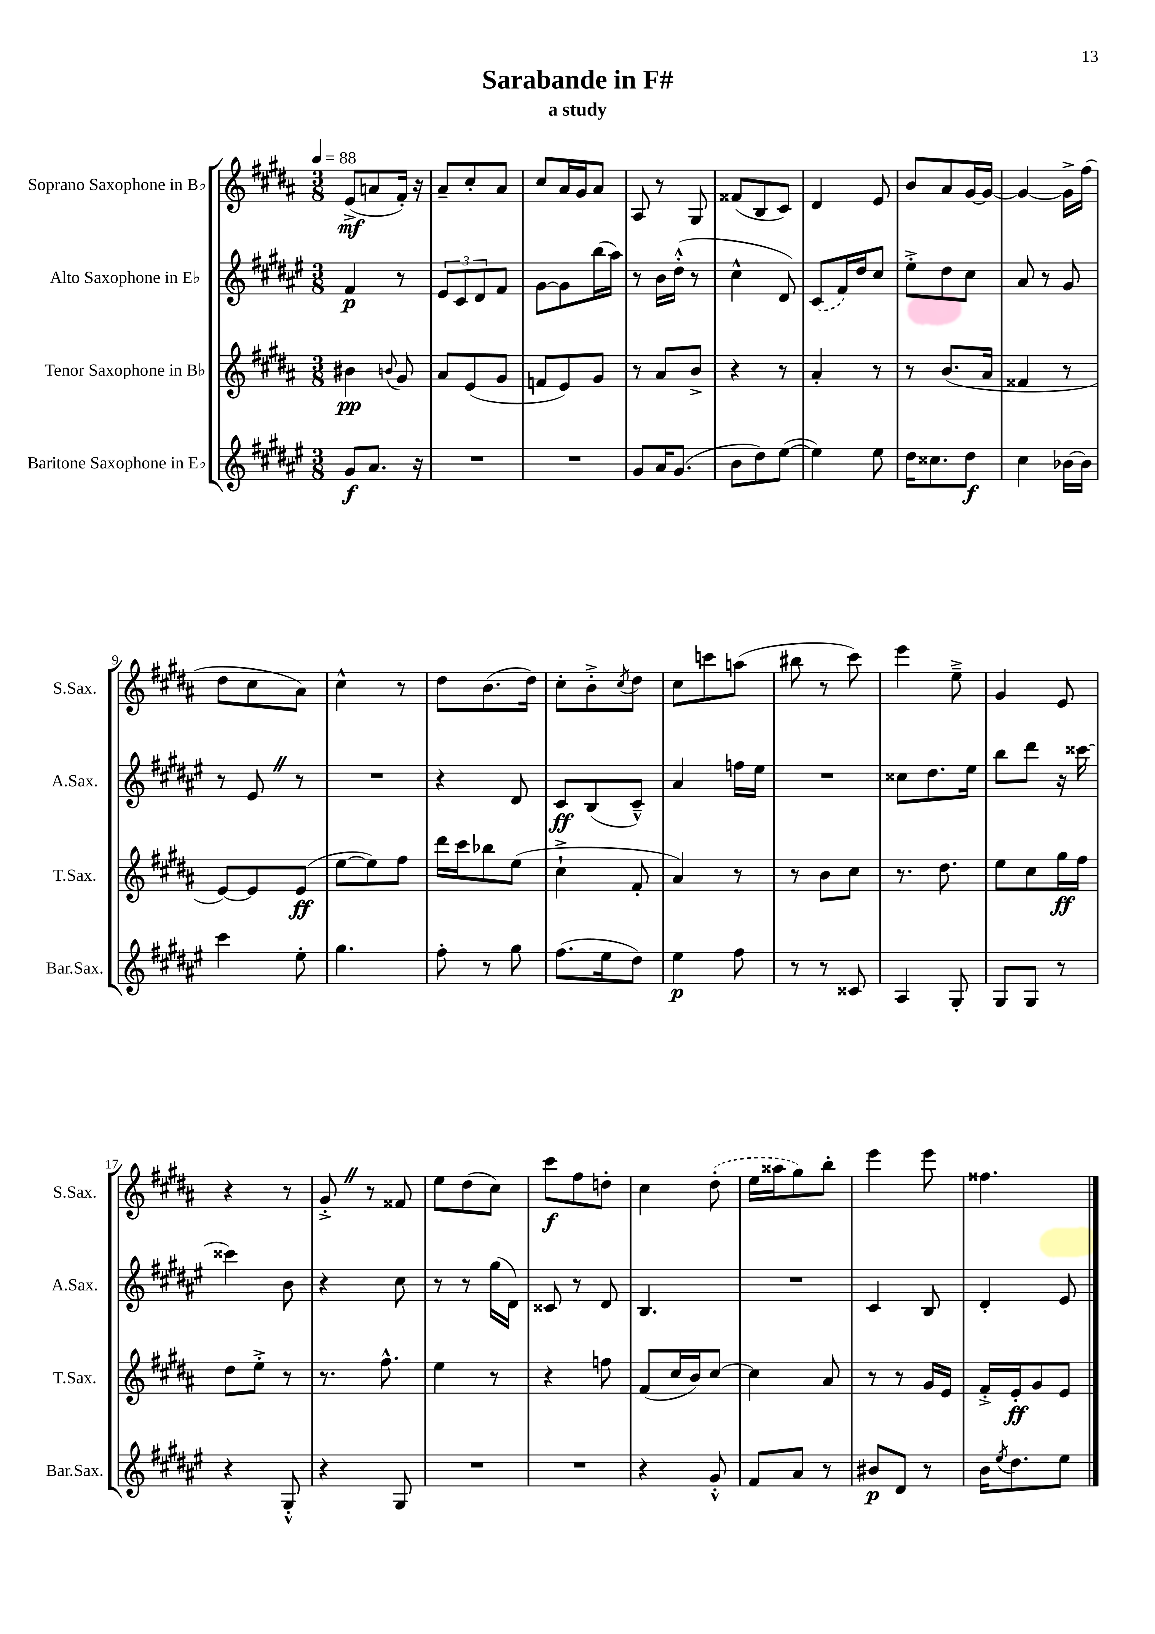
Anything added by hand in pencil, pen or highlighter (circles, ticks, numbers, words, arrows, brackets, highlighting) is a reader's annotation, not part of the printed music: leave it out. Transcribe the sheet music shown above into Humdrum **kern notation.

**kern	**dynam	**kern	**dynam	**kern	**dynam	**kern	**dynam
*part4	*part4	*part3	*part3	*part2	*part2	*part1	*part1
*staff4	*staff4	*staff3	*staff3	*staff2	*staff2	*staff1	*staff1
*I"Baritone Saxophone in E♭	*	*I"Tenor Saxophone in B♭	*	*I"Alto Saxophone in E♭	*	*I"Soprano Saxophone in B♭	*
*I'Bar.Sax.	*	*I'T.Sax.	*	*I'A.Sax.	*	*I'S.Sax.	*
*clefG2	*	*clefG2	*	*clefG2	*	*clefG2	*
*k[f#c#g#d#a#e#]	*	*k[f#c#g#d#a#]	*	*k[f#c#g#d#a#e#]	*	*k[f#c#g#d#a#]	*
*M3/8	*	*M3/8	*	*M3/8	*	*M3/8	*
*MM88	*	*MM88	*	*MM88	*	*MM88	*
=1	=1	=1	=1	=1	=1	=1	=1
8g#/L	f	4b#X\	pp	4f#/	p	(8e^/L	mf
8.a#/J	.	.	.	.	.	8an/	.
.	.	8qqbn/	.	.	.	.	.
.	.	8g#/	.	8r	.	16f#'/Jk)	.
16r	.	.	.	.	.	16r	.
=2	=2	=2	=2	=2	=2	=2	=2
4.r	.	8a#/L	.	12e#/L	.	8a#~/L	.
.	.	.	.	12c#/	.	.	.
.	.	(8e/	.	.	.	8cc#'/	.
.	.	.	.	12d#/	.	.	.
.	.	8g#/J	.	8f#/J	.	8a#/J	.
=3	=3	=3	=3	=3	=3	=3	=3
4.r	.	8fn/L	.	[8g#\L	.	8cc#/L	.
.	.	8e/)	.	8g#\]	.	16a#/L	.
.	.	.	.	.	.	16g#/J	.
.	.	8g#/J	.	(16bb\L	.	8a#/J	.
.	.	.	.	16aa#\JJ)	.	.	.
=4	=4	=4	=4	=4	=4	=4	=4
8g#/L	.	8r	.	8r	.	8A#/	.
16a#/K	.	8a#/L	.	16b\LL	.	8r	.
(8.g#/J	.	.	.	(16dd#'^^\JJ	.	.	.
.	.	8b^/J	.	8r	.	8G#/	.
=5	=5	=5	=5	=5	=5	=5	=5
8b\L	.	4r	.	4cc#^^\	.	(8f##X/L	.
8dd#\)	.	.	.	.	.	8B/	.
([8ee#\J	.	8r	.	8d#/)	.	8c#/J)	.
=6	=6	=6	=6	=6	=6	=6	=6
4ee#\])	.	4a#'/	.	(8c#/L	.	4d#/	.
.	.	.	.	16f#/L)	.	.	.
.	.	.	.	16dd#/J	.	.	.
8ee#\	.	8r	.	8cc#/J	.	8e/	.
=7	=7	=7	=7	=7	=7	=7	=7
16dd#\KL	.	8r	.	8ee#'^\L	.	8b/L	.
8.cc##X\	.	.	.	.	.	.	.
.	.	(8.b/L	.	8dd#\	.	8a#/	.
8dd#\J	f	.	.	8cc#\J	.	[16g#/L	.
.	.	16a#/Jk	.	.	.	16g#/JJ_	.
=8	=8	=8	=8	=8	=8	=8	=8
4cc#\	.	4f##X/	.	8a#/	.	4g#/_	.
.	.	.	.	8r	.	.	.
[16b-X\LL	.	8r	.	8g#/	.	16g#^\LL]	.
16b-\JJ]	.	.	.	.	.	(16ff#\JJ	.
!!LO:LB:g=z
=9	=9	=9	=9	=9	=9	=9	=9
4ccc#\	.	[8e/L)	.	8r	.	8dd#\L	.
.	.	8e/]	.	8e#Z/	.	8cc#\	.
8ee#'\	.	(8e/J	ff	8r	.	8a#\J)	.
=10	=10	=10	=10	=10	=10	=10	=10
4.gg#\	.	[8ee\L	.	4.r	.	4cc#^^\	.
.	.	8ee\])	.	.	.	.	.
.	.	8ff#\J	.	.	.	8r	.
=11	=11	=11	=11	=11	=11	=11	=11
8ff#'\	.	16ddd#\LL	.	4r	.	8dd#\L	.
.	.	16ccc#\J	.	.	.	.	.
8r	.	8bb-X\	.	.	.	(8.b\	.
8gg#\	.	(8ee\J	.	8d#/	.	.	.
.	.	.	.	.	.	16dd#\Jk)	.
=12	=12	=12	=12	=12	=12	=12	=12
(8.ff#\L	.	4cc#`^\	.	8c#/L	ff	8cc#'\L	.
.	.	.	.	(8B/	.	8b'^\	.
16ee#\k	.	.	.	.	.	.	.
.	.	.	.	.	.	8qcc#/	.
8dd#\J)	.	8f#'/	.	8c#~^^/J)	.	8dd#\J	.
=13	=13	=13	=13	=13	=13	=13	=13
4ee#\	p	4a#/)	.	4a#/	.	8cc#\L	.
.	.	.	.	.	.	8cccn\	.
8ff#\	.	8r	.	16ffn\LL	.	(8aan\J	.
.	.	.	.	16ee#\JJ	.	.	.
=14	=14	=14	=14	=14	=14	=14	=14
8r	.	8r	.	4.r	.	8bb#X\	.
8r	.	8b\L	.	.	.	8r	.
8c##X/	.	8cc#\J	.	.	.	8ccc#\)	.
=15	=15	=15	=15	=15	=15	=15	=15
4A#/	.	8.r	.	8cc##X\L	.	4eee\	.
.	.	.	.	8.dd#\	.	.	.
.	.	8.dd#\	.	.	.	.	.
8G#'/	.	.	.	.	.	8ee~^\	.
.	.	.	.	16ee#\Jk	.	.	.
=16	=16	=16	=16	=16	=16	=16	=16
8G#/L	.	8ee\L	.	8bb\L	.	4g#/	.
8G#/J	.	8cc#\	.	8ddd#\J	.	.	.
8r	.	16gg#\L	ff	16r	.	8e/	.
.	.	16ff#\JJ	.	[16ccc##X\	.	.	.
!!LO:LB:g=z
=17	=17	=17	=17	=17	=17	=17	=17
4r	.	8dd#\L	.	4ccc##X\]	.	4r	.
.	.	8ee'^\J	.	.	.	.	.
8G#'^^/	.	8r	.	8b\	.	8r	.
=18	=18	=18	=18	=18	=18	=18	=18
4r	.	8.r	.	4r	.	8g#'^Z/	.
.	.	.	.	.	.	8r	.
.	.	8.ff#^^\	.	.	.	.	.
8G#/	.	.	.	8cc#\	.	8f##X/	.
=19	=19	=19	=19	=19	=19	=19	=19
4.r	.	4ee\	.	8r	.	8ee\L	.
.	.	.	.	8r	.	(8dd#\	.
.	.	8r	.	(16gg#\LL	.	8cc#\J)	.
.	.	.	.	16d#\JJ)	.	.	.
=20	=20	=20	=20	=20	=20	=20	=20
4.r	.	4r	.	8c##X/	.	8ccc#\L	f
.	.	.	.	8r	.	8ff#\	.
.	.	8ffn\	.	8d#/	.	8ddn'\J	.
=21	=21	=21	=21	=21	=21	=21	=21
4r	.	(8f#/L	.	4.B/	.	4cc#\	.
.	.	16cc#/L	.	.	.	.	.
.	.	16b/J)	.	.	.	.	.
8g#'^^/	.	[8cc#/J	.	.	.	(8dd#'\	.
=22	=22	=22	=22	=22	=22	=22	=22
8f#/L	.	4cc#\]	.	4.r	.	16ee\LL	.
.	.	.	.	.	.	16aa##X\J	.
8a#/J	.	.	.	.	.	8gg#\)	.
8r	.	8a#/	.	.	.	8bb'\J	.
=23	=23	=23	=23	=23	=23	=23	=23
8b#X/L	p	8r	.	4c#/	.	4eee\	.
8d#/J	.	8r	.	.	.	.	.
8r	.	16g#/LL	.	8B/	.	8eee\	.
.	.	16e/JJ	.	.	.	.	.
=24	=24	=24	=24	=24	=24	=24	=24
16b\KL	.	16f#'^/LL	.	4d#'/	.	4.ff##X\	.
8qee#/	.	.	.	.	.	.	.
8.dd#\	.	16e'/J	ff	.	.	.	.
.	.	8g#/	.	.	.	.	.
8ee#\J	.	8e/J	.	8e#/	.	.	.
==	==	==	==	==	==	==	==
*-	*-	*-	*-	*-	*-	*-	*-
